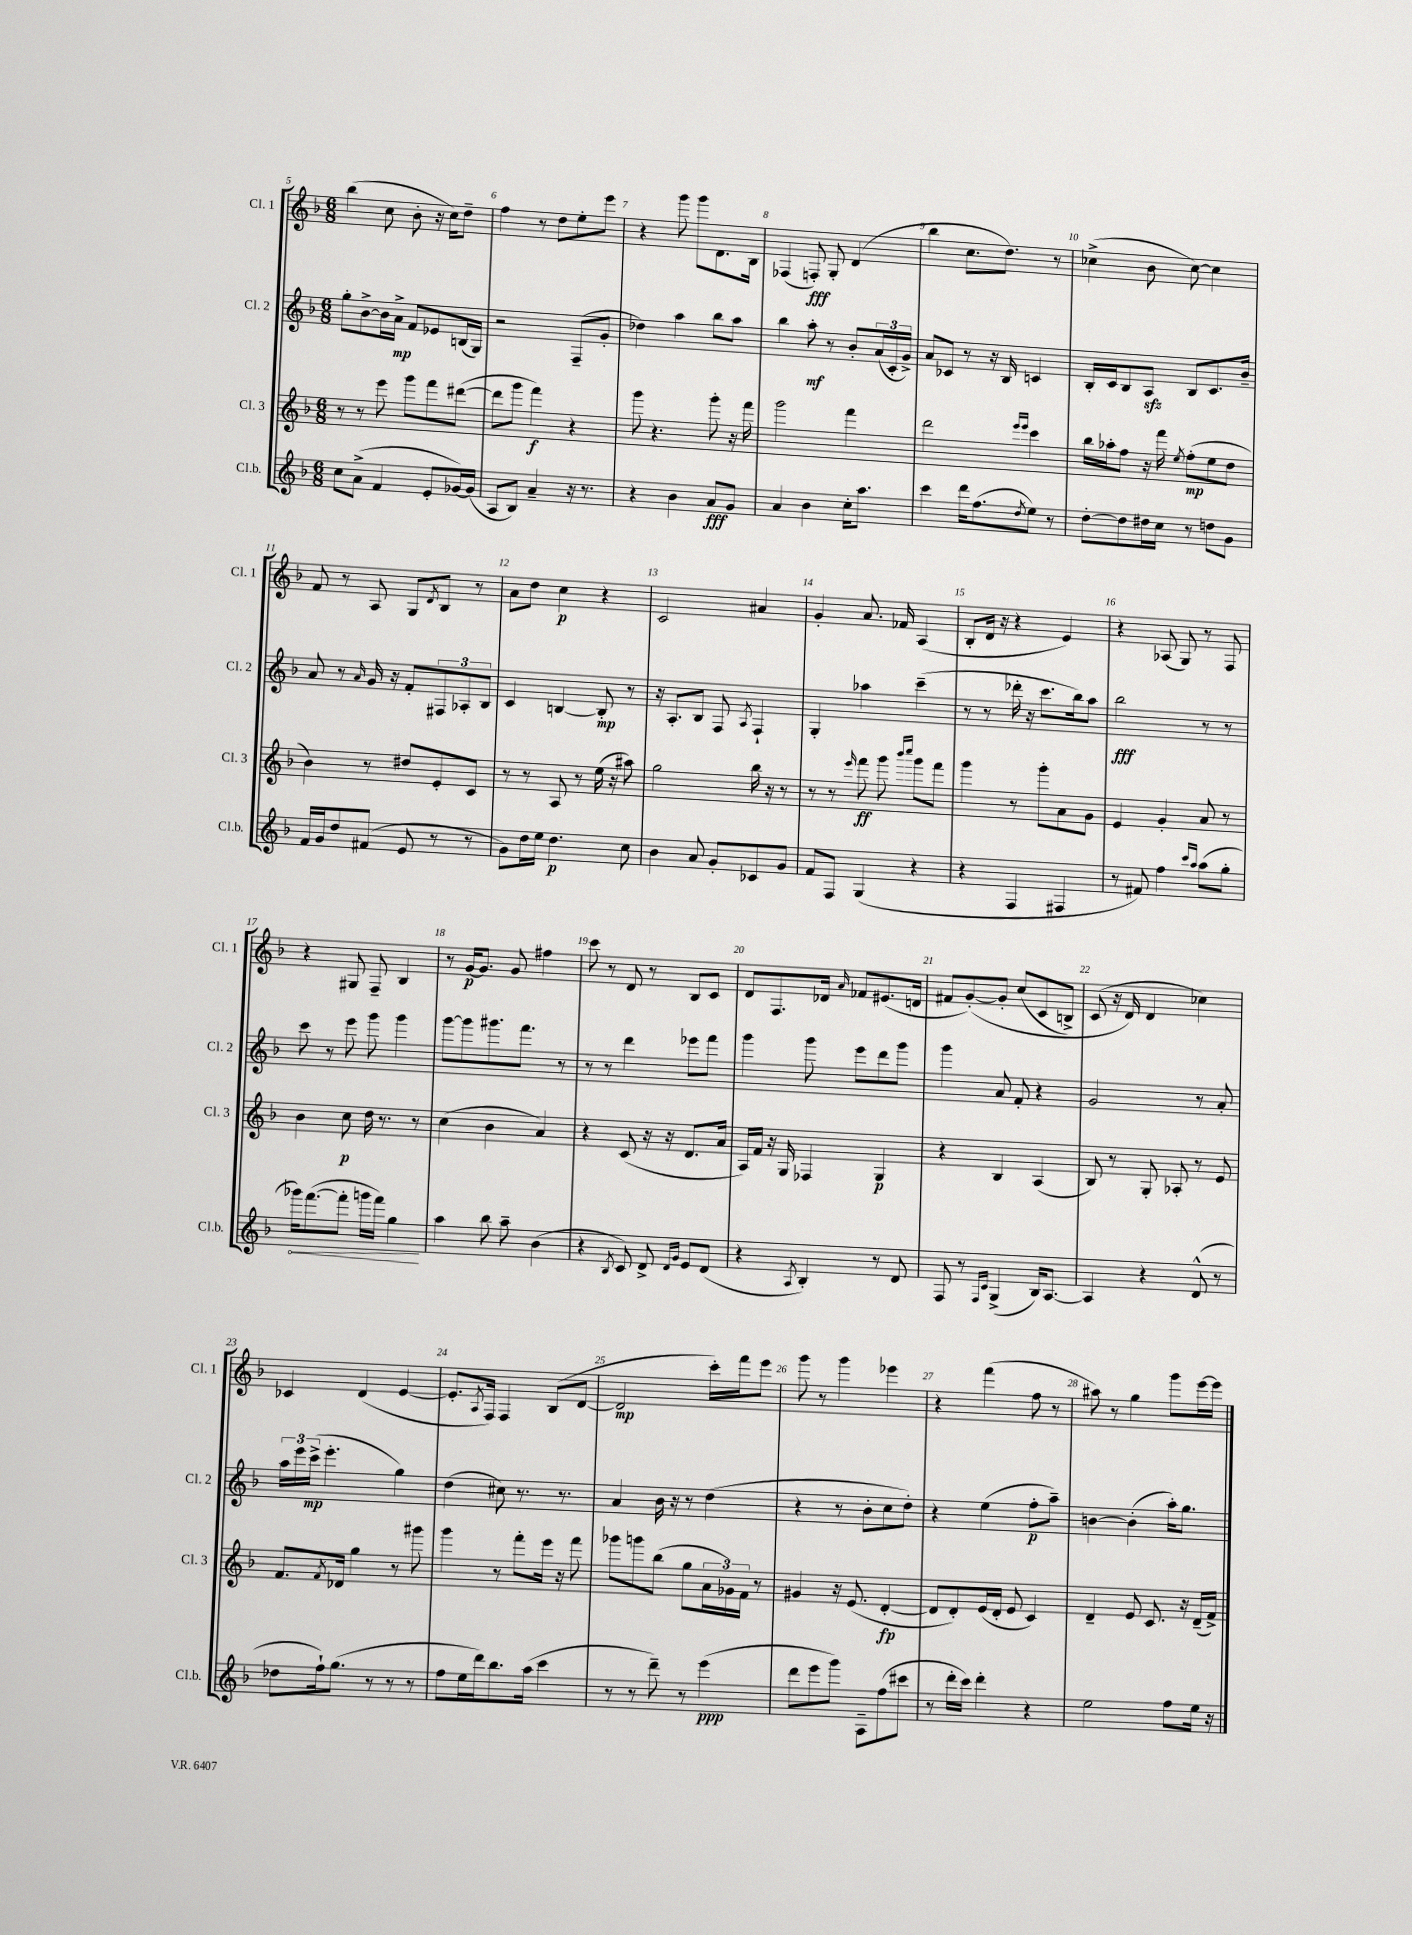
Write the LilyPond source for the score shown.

<<
\new StaffGroup <<
\new Staff = "s0" \with { instrumentName = "Cl. 1" shortInstrumentName = "Cl. 1" } {
    \clef treble \key f \major \numericTimeSignature \time 6/8
    bes''4( c''8 bes'8-. r16 c''16) d''8-- |
    f''4 r8 d''8 e''8-. e'''8 |
    r4 g'''8 g'''8 d'8. bes16 |
    fes4( f8-.\fff) g8-. d'4( |
    bes''4 c''8. d''8.) r8 |
    ces''4->( bes'8 ces''8~) ces''4 |
    f'8 r8 a8 g8 \acciaccatura { d'8 } bes8 r8 |
    a'8 d''8 c''4\p r4 |
    c'2 ais'4 |
    g'4-. a'8. fes'16 a4( |
    bes8-. d'16 r16 r4 e'4) |
    r4 aes8( g8) r8 f8 |
    r4 gis8 f8-- bes4 |
    r8 g'16~\p g'8. g'8 fis''4 |
    c'''8 r8 d'8 r8 bes8 c'8 |
    d'8 f8. des'16 \grace { a'16 } fes'8 eis'8.( d'16 |
    fis'8 g'8~-.)\( g'8-. c''8( c'8 b8->) |
    c'8( r16 d'16\) d'4 ces''4) |
    ces'4 d'4( e'4~ |
    e'8.-. \acciaccatura { a8 } f16) f4 bes8( d'8~ |
    d'2\mp c'''16-.) f'''16 e'''8 |
    g'''8 r8 g'''4 ees'''4 |
    r4 f'''4( f''8 r8 |
    ais''8) r8 g''4 g'''8 e'''16~ e'''16 \bar "|." |
}
\new Staff = "s1" \with { instrumentName = "Cl. 2" shortInstrumentName = "Cl. 2" } {
    \clef treble \key f \major \numericTimeSignature \time 6/8
    g''8-. bes'8~-> bes'16 a'16->\mp f'8 ees'8 b16( g16) |
    r2 f8--( g'8-. |
    des''4) a''4 bes''8 a''8 |
    bes''4 a''8-.\mf r8 bes'8-. \tuplet 3/2 { a'16( c'16-. g'16->) } |
    a'8 ces'8 r8 r16 bes16 c'4 |
    bes16-. c'16 bes8 a8\sfz bes8 c'8. bes'16-- |
    a'8 r8 \grace { a'16 } g'16 r16 f'8-. \tuplet 3/2 { fis8 aes8-. bes8 } |
    c'4 b4~ b8-.\mp r8 |
    r16 a8.-. bes8 f8 \acciaccatura { a8 } f4-! |
    g4-. aes''4 c'''4--( |
    r8 r8 des'''16-. r16 c'''8. bes''16) a''8 |
    bes''2\fff r8 r8 |
    c'''8 r8 e'''8 g'''8 g'''4 |
    g'''8~ g'''8 gis'''8. f'''8. r8 |
    r8 r8 d'''4 ees'''8 f'''8 |
    g'''4 g'''8 e'''8 d'''8 g'''8 |
    g'''4 a'8 f'8-. r4 |
    g'2 r8 a'8-. |
    \tuplet 3/2 { a''16 e'''16 c'''16->\mp( } e'''4.-. g''4) |
    d''4( cis''8) r8. r8. |
    a'4 bes'16 r16 r8 d''4( |
    r4 r8 bes'8-. c''8 d''8-.) |
    r4 e''4( f''8-.\p a''8--) |
    b'4~ b'4-.( a''16-.) g''8. \bar "|." |
}
\new Staff = "s2" \with { instrumentName = "Cl. 3" shortInstrumentName = "Cl. 3" } {
    \clef treble \key f \major \numericTimeSignature \time 6/8
    r8 r8 e'''8 g'''8 f'''8 dis'''8~( |
    dis'''8 g'''8 f'''4\f) r4 |
    g'''8 r4. g'''8-. r16 f'''16 |
    g'''2 f'''4 |
    d'''2 \grace { e'''16 e'''16 } c'''4 |
    bes''16 aes''16-. f''8 r16 f'''16 \acciaccatura { e''8 } f''8-.\mp( e''8 d''8 |
    bes'4) r8 dis''8 e'8-. c'8 |
    r8 r8 a8 r8 e''16( r16 ais''8) |
    g''2 bes''16 r16 r8 |
    r8 r8 \grace { e'''16 } f'''8\ff g'''8 \grace { bes'''16 c''''16 } g'''8 f'''8 |
    g'''4 r8 g'''8-. a'8 g'8 |
    e'4 g'4-. a'8 r8 |
    bes'4 c''8\p d''16 r8. r8 |
    c''4( bes'4 a'4) |
    r4 c'8( r16 r16 d'8. a'16 |
    a16) f'16 r16 g16 fes4 g4\p |
    r4 bes4 a4( |
    bes8) r8 g8-. aes8-. r8 e'8 |
    f'8. \acciaccatura { f'8 } des'16 g''4 r8 gis'''8 |
    g'''4 r8 f'''8-. e'''16 r16 f'''8 |
    ges'''8 g'''8 bes''8( g''8 \tuplet 3/2 { a'16 ges'16) f'16 } r8 |
    gis'4 r16 e'8.( d'4~-.\fp |
    d'8 d'8-.) e'16( d'16-. e'8 c'4) |
    d'4-- e'8 c'8. r16 d'16--( f'16->) \bar "|." |
}
\new Staff = "s3" \with { instrumentName = "Cl.b." shortInstrumentName = "Cl.b." } {
    \clef treble \key f \major \numericTimeSignature \time 6/8
    c''8 a'8->( f'4 e'8-. ges'16~) ges'16( |
    a8 bes8) a'4-- r16 r8. |
    r4 bes'4 a'8\fff g'8 |
    a'4 bes'4 c''16-. a''8. |
    c'''4 d'''16 f''8.( \acciaccatura { d''8 } e''8) r8 |
    d''8~-. d''8 dis''16 c''16 r8 d''8 g'8 |
    f'16 g'16 d''8 fis'8( e'8 r8 r8 |
    g'8) d''16 e''16 d''4.\p c''8 |
    bes'4 a'8 g'8-. ces'8 g'8 |
    f'8 f8 g4( r4 |
    r4 f4 fis4 |
    r8 fis'8) f''4 \grace { c'''16 a''16 } a''8( g''8-. |
    \once \override Hairpin.circled-tip = ##t ges'''16\<) f'''8.~( f'''8-. g'''16 f'''16) g''4\! |
    a''4 bes''8 a''8-- bes'4( |
    r4 \acciaccatura { bes8 } c'8) d'8-> \grace { d'16 g'16 } e'8 d'8( |
    r4 \acciaccatura { a8 } bes4-.) r8 d'8 |
    f8 r8 \grace { f16 c'16 } g4->( bes16) a8.~ |
    a4 r4 d'8-^( r8 |
    des''8 f''16-!) g''8.( r8 r8 r8 |
    f''8 e''16 d'''16) bes''8. a''16( c'''4 |
    r8 r8 d'''8--) r8 e'''4\ppp( |
    d'''8 e'''8 g'''8) a8-- f''8( cis'''8 |
    r8 d'''16-. c'''16) d'''4-. r4 |
    e''2 f''8 e''16 r16 \bar "|." |
}
>>
>>
\layout { \context { \Score currentBarNumber = #5 \override BarNumber.break-visibility = ##(#f #t #t) barNumberVisibility = #all-bar-numbers-visible } }
